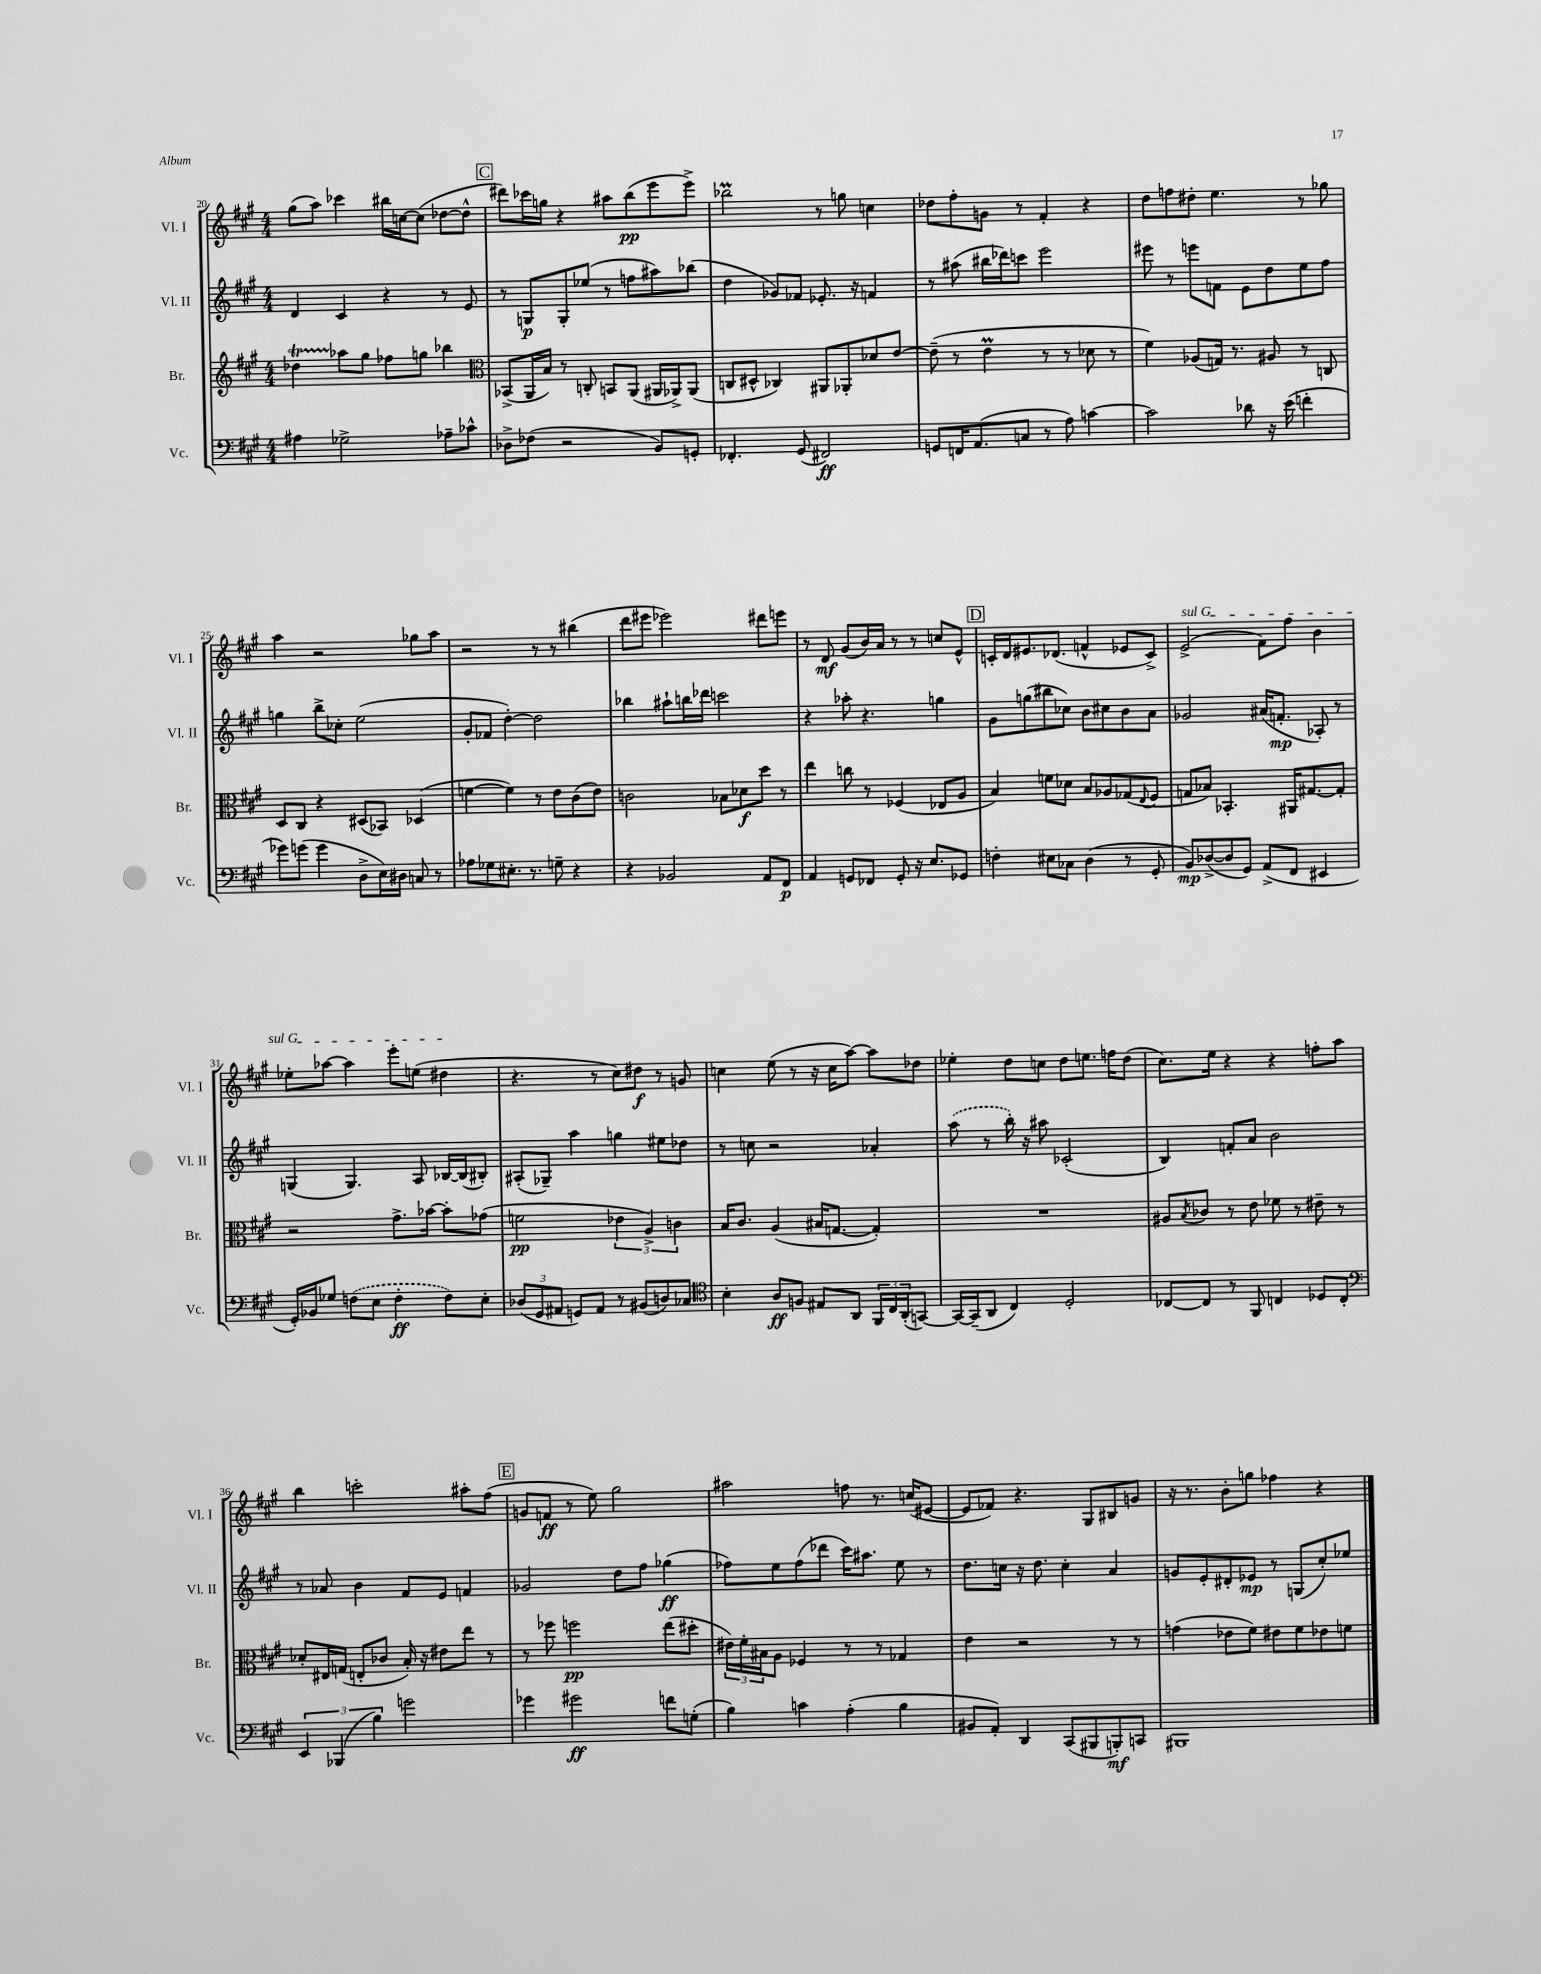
<<
\new StaffGroup <<
\new Staff = "s0" \with { instrumentName = "Vl. I" shortInstrumentName = "Vl. I" } {
    \clef treble \key a \major \numericTimeSignature \time 4/4
    gis''8( a''8) ces'''4 bis''16 c''16~ c''8( des''8~ des''8-^ |
    \mark \markup { \box "C" } dis'''8) ces'''16 g''16 r4 ais''8 b''8\pp( e'''8 e'''8->) |
    bes''2\prall r8 g''8 c''4 |
    des''8 fis''8-. g'8 r8 fis'4-. r4 |
    d''8 f''8 dis''8-. e''4. r8 ges''8 |
    a''4 r2 ges''8 a''8 |
    r2 r8 r8 bis''4( |
    d'''8 eis'''8 ees'''2) dis'''8 e'''8 |
    r8 d'8\mf gis'8( b'16) a'16 r8 r8 c''8 e'8-^ |
    \mark \markup { \box "D" } c'16-. d'16 eis'8. des'8.( f'4-^ ees'8 c'8->) |
    \once \override TextSpanner.bound-details.left.text = \markup { \italic "sul G" } e'2->\startTextSpan( fis'8) fis''8 b'4 |
    ees''8-. aes''8~ aes''4 e'''8-. e''8( dis''4\stopTextSpan |
    r4. r8 cis''8) dis''8\f r8 g'8 |
    c''4 e''8( r8 r16 c''16 a''8~) a''8 des''8 |
    ees''4-. d''8 c''8 d''8 e''8. f''16 d''8( |
    cis''8.) e''16 r4 r4 f''8-. a''8 |
    b''4 c'''2-. ais''8-. fis''8( |
    \mark \markup { \box "E" } g'8 f'8\ff r8 e''8) gis''2 |
    ais''2 f''8 r8. c''16( eis'8~ |
    eis'8 fes'8) r4. gis8 bis8 g'8 |
    r16 r8. b'8-. g''8 fes''4 r4 \bar "|." |
}
\new Staff = "s1" \with { instrumentName = "Vl. II" shortInstrumentName = "Vl. II" } {
    \clef treble \key a \major \numericTimeSignature \time 4/4
    d'4 cis'4 r4 r8 e'8 |
    \mark \markup { \box "C" } r8 g8\p g8-. ees''8( r8 f''8 ais''8) bes''8( |
    d''4 ges'8) fes'8 ees'8.-. r16 f'4 |
    r8 ais''8( bis''16 des'''16) c'''8 e'''2 |
    eis'''8 r8 e'''8 f'8 e'8 d''8 e''8 fis''8 |
    g''4 b''8-> ces''8-. e''2( |
    gis'8-. fes'8 d''4~-.) d''2 |
    bes''4 ais''8-! b''16 des'''16 c'''2 |
    r4 aes''8-. r4. g''4 |
    \mark \markup { \box "D" } gis'8 g''8( bis''8 ces''8) b'8 cis''8 b'8 a'8 |
    ges'2 ais'16( f'8.-.\mp aes8-.) r8 |
    g4( g4.) a8 bes16~ bes16( bis8-.) |
    ais8-.( ges8--) a''4 g''4 eis''8 des''8 |
    r8 c''8 r2 aes'4-. |
    \once \slurDashed a''8( r8 b''16-.) r16 ais''8 ces'2-.( |
    b4) f'8-. a'8 b'2 |
    r8 aes'8 b'4 fis'8 e'8 f'4 |
    \mark \markup { \box "E" } ges'2 d''8 fis''8 ges''4\ff( |
    fes''8) e''8 fes''8( des'''8 cis'''16) ais''8. e''8 r8 |
    d''8. c''16 r16 d''8. c''4-. a'4 |
    g'8 e'8-. dis'8-. ees'8\mp r8 g8( cis''8-.) ees''8 \bar "|." |
}
\new Staff = "s2" \with { instrumentName = "Br." shortInstrumentName = "Br." } {
    \clef treble \key a \major \numericTimeSignature \time 4/4
    des''4\startTrillSpan aes''8\stopTrillSpan gis''8 fes''8 g''8 bes''4 |
    \mark \markup { \box "C" } \clef alto bes,8->( a,16 b16) r8 c8-. b,8 a,8( ais,16 aes,16->) aes,8( |
    c8 dis8-^ ces4) ais,8 aes,8-. des'8 e'8~ |
    e'8--( r8 e'4\prall r8 r8 des'8 r8 |
    fis'4) aes8( g16) r8. ais8 r8 c8 |
    d8 cis8 r4 dis8( bes,8) des4( |
    f'4~ f'4) r8 e'8 cis'8( e'8) |
    c'2 bes8 des'8\f d''8 r8 |
    e''4 c''8 r8 fes4( ees8 a8 |
    \mark \markup { \box "D" } b4) f'8 des'8 b8 aes8 ges8( \appoggiatura { e8 } fis8 |
    g8 bes8) bes,4.-. ais,16 gis8.~ gis8-. |
    r2 gis'8.-> bes'16~ bes'8-. ges'8( |
    f'2\pp \tuplet 3/2 { ees'4 a4->) c'4 } |
    b16 cis'8. a4( bis16 g8.~ g4-.) |
    R1 |
    ais8 \acciaccatura { b8 } ces'8 r8 e'8 fes'8 r8 eis'8-- r8 |
    des'8-. eis16 g16( e8-. ces'8 b16-.) r16 eis'8 e''8 r8 |
    \mark \markup { \box "E" } r8 fes''8 f''2\pp e''8( dis''8-. |
    \tuplet 3/2 { eis'16) fis'16-. bis16 } a8 fes4 r8 r8 ges4 |
    e'4 r2 r8 r8 |
    g'4( ees'8 fis'8) eis'8 fis'8 ees'8 f'8 \bar "|." |
}
\new Staff = "s3" \with { instrumentName = "Vc." shortInstrumentName = "Vc." } {
    \clef bass \key a \major \numericTimeSignature \time 4/4
    ais4 ges2-> aes8-- ces'8-^ |
    \mark \markup { \box "C" } des8-> fes8( r2 b,8) g,8-. |
    fes,4.-. gis,8( fis,2\ff) |
    g,8 f,16 a,8.( c8 r8 a8) c'4~ |
    c'2 des'8 r16 e'16( f'4-. |
    ges'8) g'8( g'4 d8-> e16) dis16 c8 r8 |
    aes8 ges8 eis8.-. r8. g8-- r4 |
    r4 bes,2 a,8 fis,8\p |
    a,4 g,8 fes,8 g,8-. r16 e8. ges,8 |
    \mark \markup { \box "D" } f4-. eis8 ces8 d4( r8 gis,8-. |
    b,8\mp) des8~->( des8 gis,8) a,8->( fis,8 eis,4 |
    gis,16-.) bes,16 ges8 \once \slurDashed f8( e8 f4-.\ff f8) e8-. |
    \tuplet 3/2 { des8( gis,8 ais,8 } g,8) ais,8 r8 bis,8( d8) ces8 |
    \clef tenor b4-. a8\ff f8 eis8 a,8 \tuplet 3/2 { fis,16 cis16 a,16-.( } g,8~) |
    g,16~ g,16--( a,8 cis4) d2-. |
    ces8~ ces8 r8 fis,8 c4 des8 c8-. |
    \clef bass \tuplet 3/2 { e,4 bes,,4( b4) } g'2 |
    \mark \markup { \box "E" } ges'4 gis'2\ff f'8 g8-.( |
    b4) c'4 a4-.( b4 |
    bis,8 a,8-.) d,4 cis,8( bis,,8 b,,8-.\mf) c,8 |
    bis,,1 \bar "|." |
}
>>
>>
\layout { \context { \Score currentBarNumber = #20 } }
